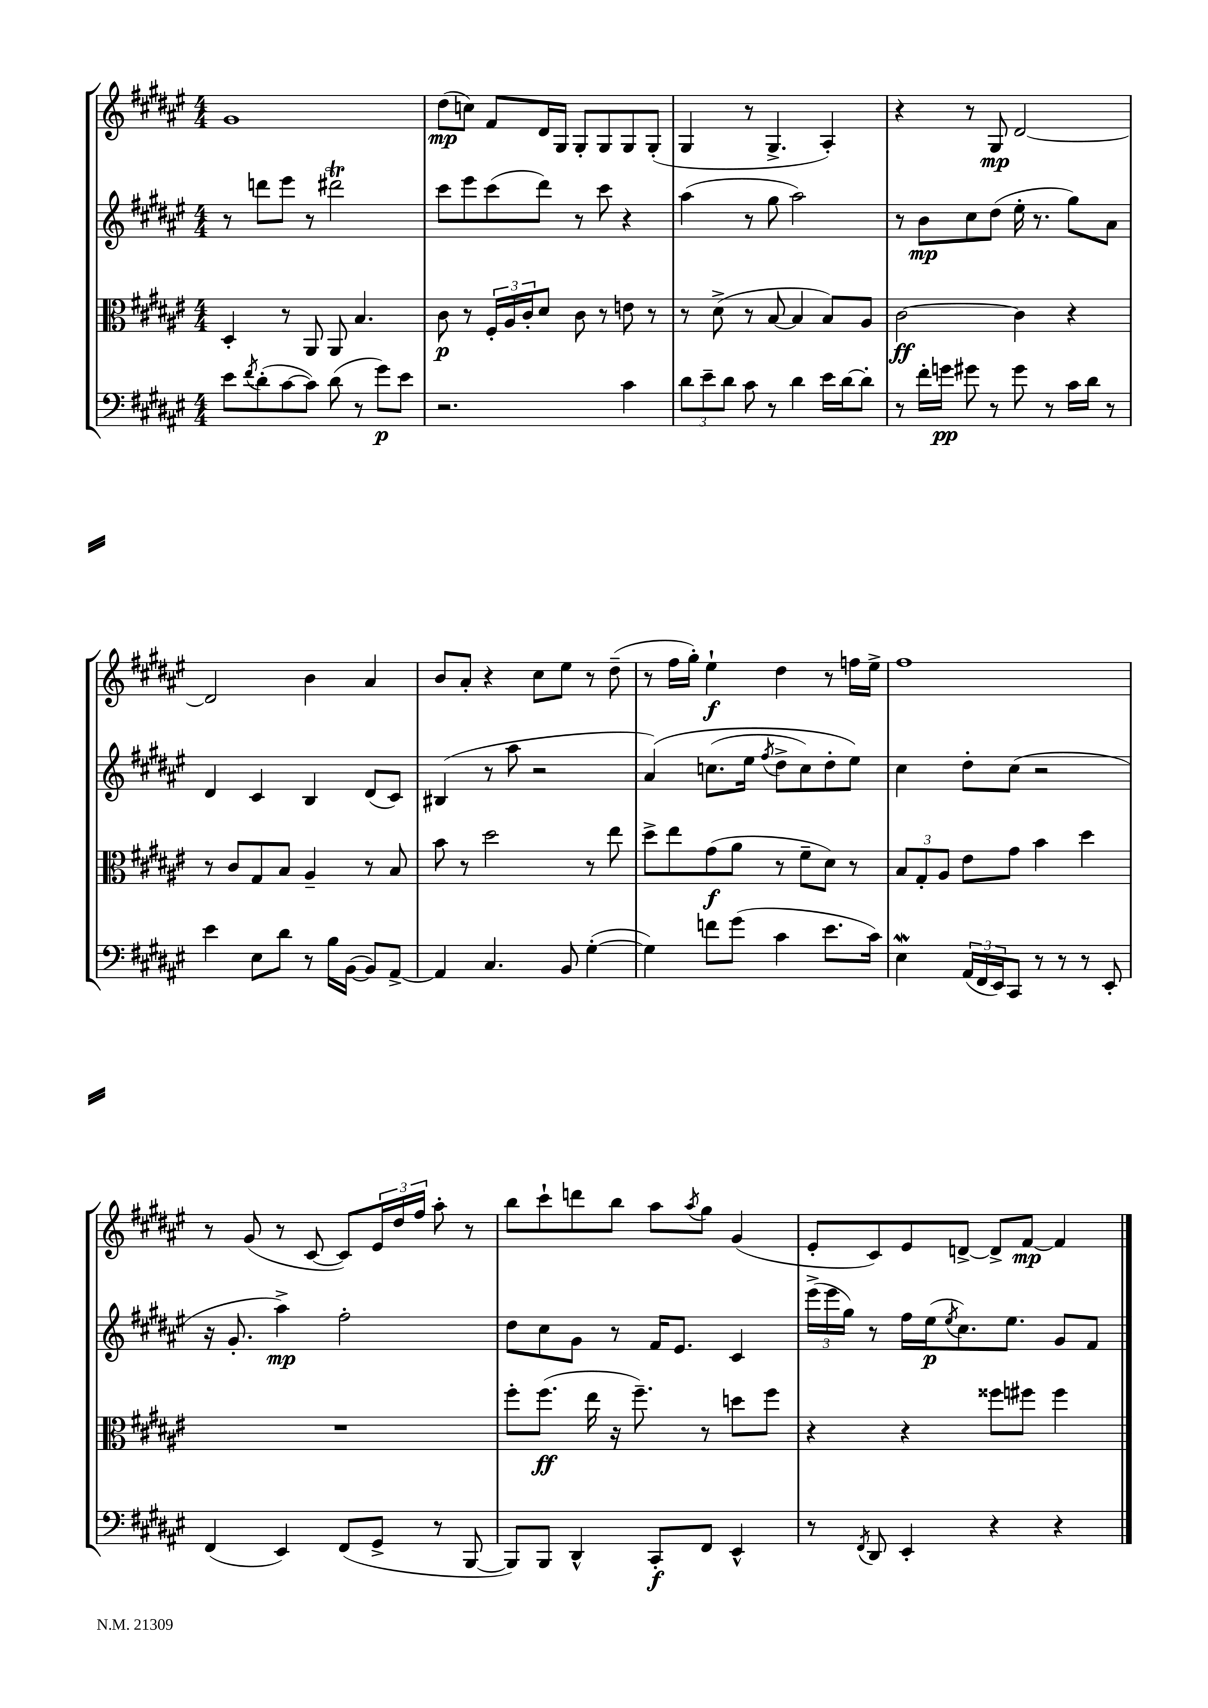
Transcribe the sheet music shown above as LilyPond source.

<<
\new StaffGroup <<
\new Staff = "s0" {
    \clef treble \key fis \major \numericTimeSignature \time 4/4
    gis'1 |
    dis''8\mp( c''8) fis'8 dis'16 gis16 gis8-. gis8 gis8 gis8-.( |
    gis4 r8 gis4.-> ais4-.) |
    r4 r8 gis8\mp dis'2~ |
    dis'2 b'4 ais'4 |
    b'8 ais'8-. r4 cis''8 eis''8 r8 dis''8--( |
    r8 fis''16 gis''16-.) eis''4-!\f dis''4 r8 f''16 eis''16-> |
    fis''1 |
    r8 gis'8( r8 cis'8~ cis'8) \tuplet 3/2 { eis'16 dis''16 fis''16 } ais''8-. r8 |
    b''8 cis'''8-! d'''8 b''8 ais''8 \acciaccatura { ais''8 } gis''8 gis'4( |
    eis'8-. cis'8) eis'8 d'8~-> d'8-> fis'8~\mp fis'4 \bar "|." |
}
\new Staff = "s1" {
    \clef treble \key fis \major \numericTimeSignature \time 4/4
    r8 d'''8 eis'''8 r8 dis'''2\trill |
    cis'''8 eis'''8 cis'''8( dis'''8) r8 cis'''8 r4 |
    ais''4( r8 gis''8 ais''2) |
    r8 b'8\mp cis''8 dis''8( eis''16-. r8. gis''8) ais'8 |
    dis'4 cis'4 b4 dis'8( cis'8) |
    bis4( r8 ais''8 r2 |
    ais'4)\( c''8.( eis''16 \acciaccatura { fis''8 } dis''8-> c''8) dis''8-. eis''8\) |
    cis''4 dis''8-. cis''8( r2 |
    r16 gis'8.-. ais''4->\mp) fis''2-. |
    dis''8 cis''8 gis'8 r8 fis'16 eis'8. cis'4 |
    \tuplet 3/2 { eis'''16->( eis'''16 gis''16) } r8 fis''16 eis''16\p( \acciaccatura { eis''8 } cis''8.) eis''8. gis'8 fis'8 \bar "|." |
}
\new Staff = "s2" {
    \clef alto \key fis \major \numericTimeSignature \time 4/4
    dis4-. r8 ais,8 ais,8 b4. |
    cis'8\p r8 \tuplet 3/2 { fis16-. ais16 cis'16-. } dis'8 cis'8 r8 e'8 r8 |
    r8 dis'8->( r8 b8~ b4 b8) ais8 |
    cis'2~\ff cis'4 r4 |
    r8 cis'8 gis8 b8 ais4-- r8 b8 |
    b'8 r8 dis''2 r8 eis''8 |
    dis''8-> eis''8 gis'8\f( ais'8 r8 fis'8-- dis'8) r8 |
    \tuplet 3/2 { b8 gis8-. ais8 } eis'8 gis'8 b'4 dis''4 |
    R1 |
    fis''8-. fis''8.\ff( eis''16 r16 fis''8.--) r8 d''8 fis''8 |
    r4 r4 fisis''8 fis''8 fis''4 \bar "|." |
}
\new Staff = "s3" {
    \clef bass \key fis \major \numericTimeSignature \time 4/4
    eis'8 \acciaccatura { fis'8 } dis'8-.( cis'8~ cis'8) dis'8( r8 gis'8\p) eis'8 |
    r2. cis'4 |
    \tuplet 3/2 { dis'8 eis'8-- dis'8 } cis'8 r8 dis'4 eis'16 dis'16~ dis'8-. |
    r8 fis'16-. g'16\pp gis'8 r8 gis'8 r8 cis'16 dis'16 r8 |
    eis'4 eis8 dis'8 r8 b16 b,16~( b,8) ais,8~-> |
    ais,4 cis4. b,8 gis4~-.( |
    gis4) f'8 gis'8( cis'4 eis'8. cis'16) |
    eis4\mordent \tuplet 3/2 { ais,16( fis,16 eis,16) } cis,8 r8 r8 r8 eis,8-. |
    fis,4( eis,4) fis,8( gis,8-> r8 b,,8~ |
    b,,8) b,,8 dis,4-^ cis,8-.\f fis,8 eis,4-^ |
    r8 \acciaccatura { fis,8 } dis,8 eis,4-. r4 r4 \bar "|." |
}
>>
>>
\layout { \context { \Score \remove "Bar_number_engraver" } }
